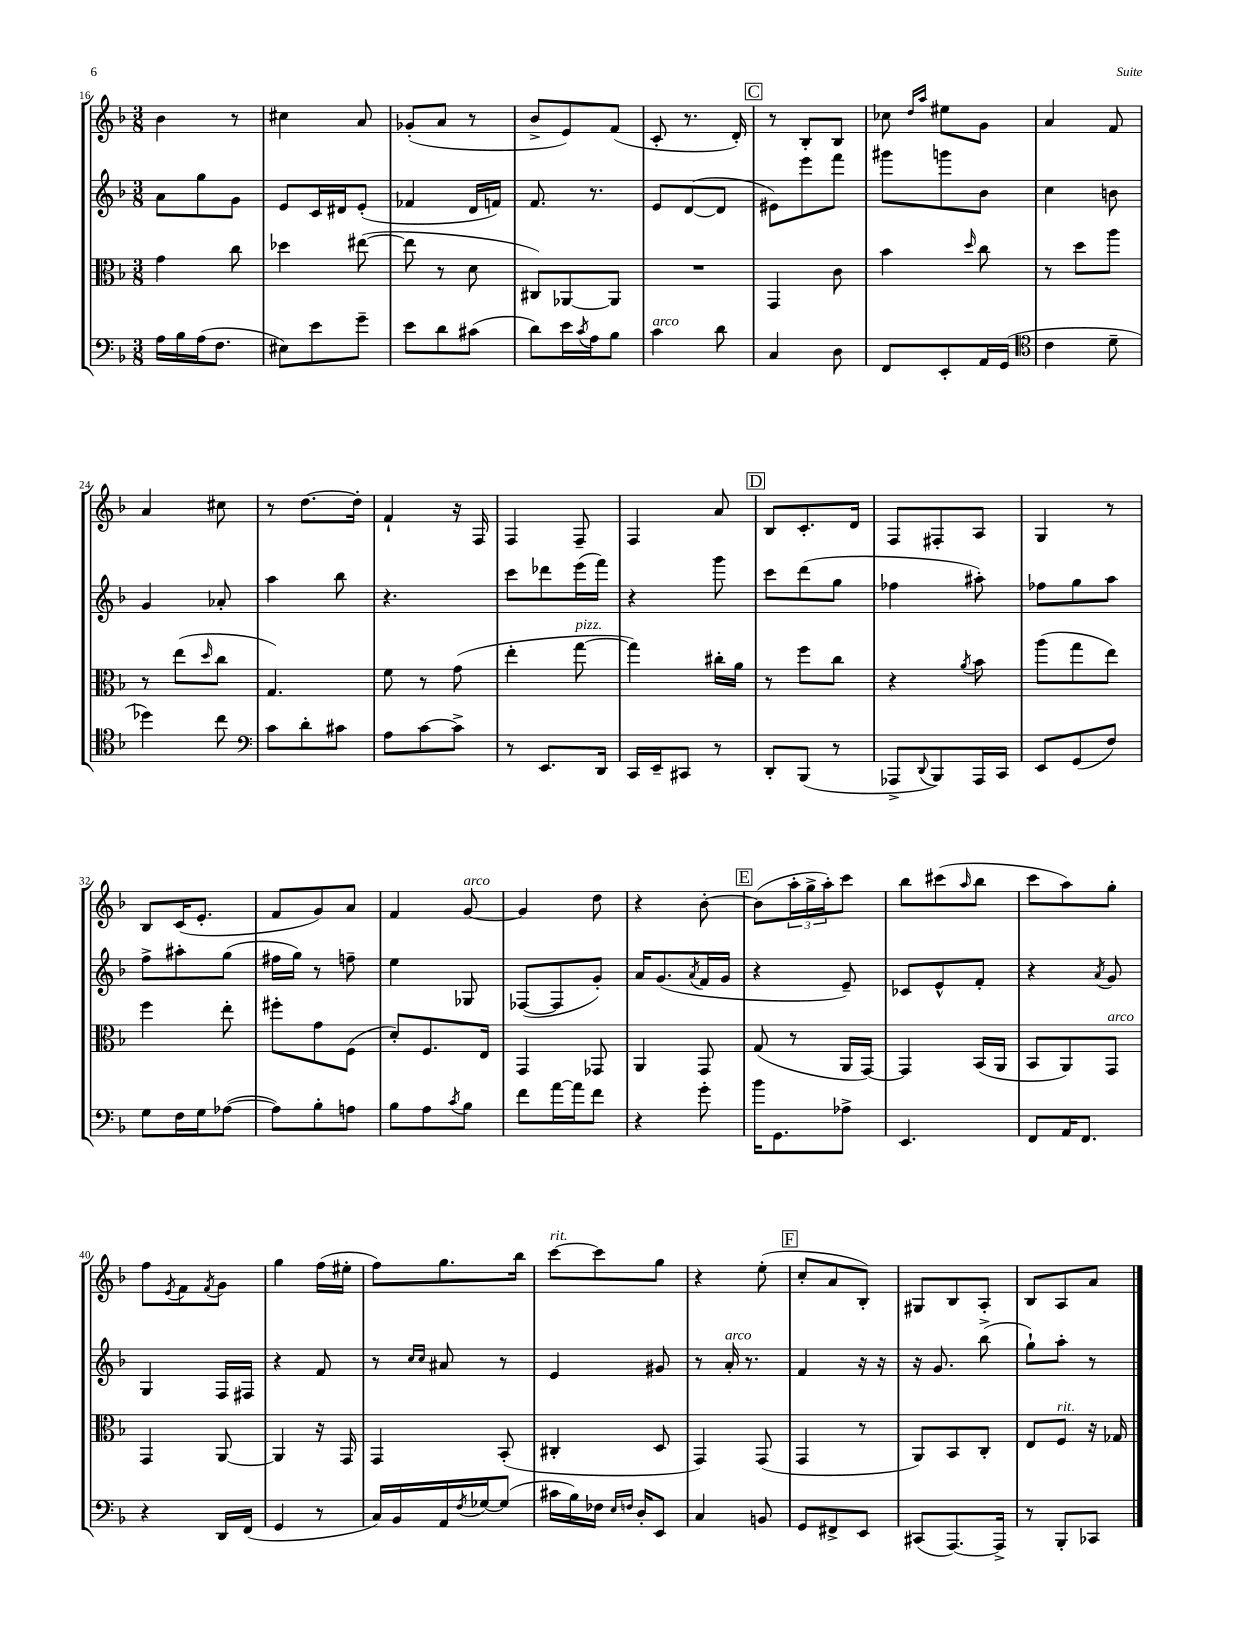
<<
\new StaffGroup <<
\new Staff = "s0" {
    \clef treble \key f \major \numericTimeSignature \time 3/8
    bes'4 r8 |
    cis''4 a'8 |
    ges'8-.( a'8 r8 |
    bes'8-> e'8) f'8( |
    c'8-. r8. d'16-.) |
    \mark \markup { \box "C" } r8 bes8-. bes8 |
    ces''8 \grace { d''16 a''16 } eis''8 g'8 |
    a'4 f'8 |
    a'4 cis''8 |
    r8 d''8.~ d''16-. |
    f'4-! r16 f16 |
    f4 f8-- |
    f4 a'8 |
    \mark \markup { \box "D" } bes8 c'8.-. d'16 |
    f8 fis8-. a8 |
    g4 r8 |
    bes8 c'16( e'8.-. |
    f'8 g'8) a'8 |
    f'4 g'8~^\markup { \italic "arco" } |
    g'4 d''8 |
    r4 bes'8~-. |
    \mark \markup { \box "E" } bes'8( \tuplet 3/2 { a''16-. g''16-> a''16-.) } c'''8 |
    bes''8 cis'''8( \grace { a''16 } bes''8 |
    c'''8 a''8) g''8-. |
    f''8 \acciaccatura { e'8 } f'8 \acciaccatura { f'8 } g'8 |
    g''4 f''16( eis''16-. |
    f''8) g''8. bes''16 |
    c'''8~^\markup { \italic "rit." } c'''8 g''8 |
    r4 e''8-.( |
    \mark \markup { \box "F" } c''8-. a'8 bes8-.) |
    gis8 bes8 a8-. |
    bes8 a8 a'8 \bar "|." |
}
\new Staff = "s1" {
    \clef treble \key f \major \numericTimeSignature \time 3/8
    a'8 g''8 g'8 |
    e'8 c'16 dis'16 e'8-.( |
    fes'4 d'16 f'16) |
    f'8. r8. |
    e'8 d'8~( d'8 |
    \mark \markup { \box "C" } eis'8) e'''8 f'''8 |
    gis'''8 g'''8 bes'8 |
    c''4 b'8 |
    g'4 aes'8-. |
    a''4 bes''8 |
    r4. |
    c'''8 des'''8 e'''16( f'''16) |
    r4 g'''8 |
    \mark \markup { \box "D" } c'''8 d'''8( g''8 |
    fes''4 ais''8-.) |
    fes''8 g''8 a''8 |
    f''8-> ais''8-. g''8( |
    fis''16 g''16) r8 f''8-- |
    e''4 ges8 |
    fes8~( fes8 g'8-.) |
    a'16 g'8.( \acciaccatura { a'8 } f'16 g'16 |
    \mark \markup { \box "E" } r4 e'8--) |
    ces'8 e'8-^ f'8-. |
    r4 \acciaccatura { a'8 } g'8 |
    g4 f16 fis16 |
    r4 f'8 |
    r8 \grace { c''16 c''16 } ais'8 r8 |
    e'4 gis'8 |
    r8 a'16-.^\markup { \italic "arco" } r8. |
    \mark \markup { \box "F" } f'4 r16 r16 |
    r16 g'8. bes''8->( |
    g''8-!) a''8-. r8 \bar "|." |
}
\new Staff = "s2" {
    \clef alto \key f \major \numericTimeSignature \time 3/8
    g'4 c''8 |
    des''4 eis''8~( |
    eis''8 r8 d'8 |
    cis8) aes,8~ aes,8 |
    R4. |
    \mark \markup { \box "C" } g,4 c'8 |
    bes'4 \grace { d''16 } c''8 |
    r8 d''8 a''8 |
    r8 e''8( \grace { d''16 } c''8 |
    g4.) |
    f'8 r8 g'8( |
    e''4-. g''8~^\markup { \italic "pizz." } |
    g''4) cis''16-. a'16 |
    \mark \markup { \box "D" } r8 f''8 c''8 |
    r4 \acciaccatura { a'8 } bes'8 |
    a''8( g''8 e''8) |
    f''4 e''8-. |
    fis''8-. g'8 f8( |
    d'8-.) f8. e16 |
    g,4 ges,8 |
    a,4 g,8 |
    \mark \markup { \box "E" } g8( r8 a,16 g,16~) |
    g,4 bes,16( a,16 |
    bes,8 a,8) g,8^\markup { \italic "arco" } |
    g,4 a,8~ |
    a,4 r16 g,16 |
    g,4 bes,8-.( |
    cis4-. d8 |
    g,4) g,8( |
    \mark \markup { \box "F" } g,4 r8 |
    a,8) bes,8 c8-. |
    e8 f8^\markup { \italic "rit." } r16 ges16 \bar "|." |
}
\new Staff = "s3" {
    \clef bass \key f \major \numericTimeSignature \time 3/8
    a16 bes16 a16( f8. |
    eis8) e'8 g'8-- |
    e'8 d'8 cis'8( |
    d'8) e'16 \acciaccatura { c'8 } a16 bes8 |
    c'4^\markup { \italic "arco" } d'8 |
    \mark \markup { \box "C" } c4 d8 |
    f,8 e,8-. a,16 g,16( |
    \clef tenor c'4 d'8-- |
    des''4) c''8 |
    \clef bass c'8 d'8-. cis'8 |
    a8 c'8~ c'8-> |
    r8 e,8. d,16 |
    c,16 e,16-- cis,8 r8 |
    \mark \markup { \box "D" } d,8-. bes,,8( r8 |
    aes,,8-> \appoggiatura { d,8 } bes,,8) aes,,16 c,16 |
    e,8 g,8( f8) |
    g8 f16 g16 aes8~( |
    aes8) bes8-. a8 |
    bes8 a8 \acciaccatura { c'8 } bes8 |
    f'8 a'16~ a'16 f'8 |
    r4 g'8-. |
    \mark \markup { \box "E" } bes'16 g,8. aes8-> |
    e,4. |
    f,8 a,16 f,8. |
    r4 d,16 f,16( |
    g,4 r8 |
    c16) bes,16 a,16 \acciaccatura { f8 } ges16~ ges8( |
    cis'16 bes16) fes16 \grace { e16 f16 } d16-. e,8 |
    c4 b,8 |
    \mark \markup { \box "F" } g,8 fis,8-> e,8 |
    cis,8( a,,8.~) a,,16-> |
    r8 bes,,8-. ces,8 \bar "|." |
}
>>
>>
\layout { \context { \Score currentBarNumber = #16 } }
